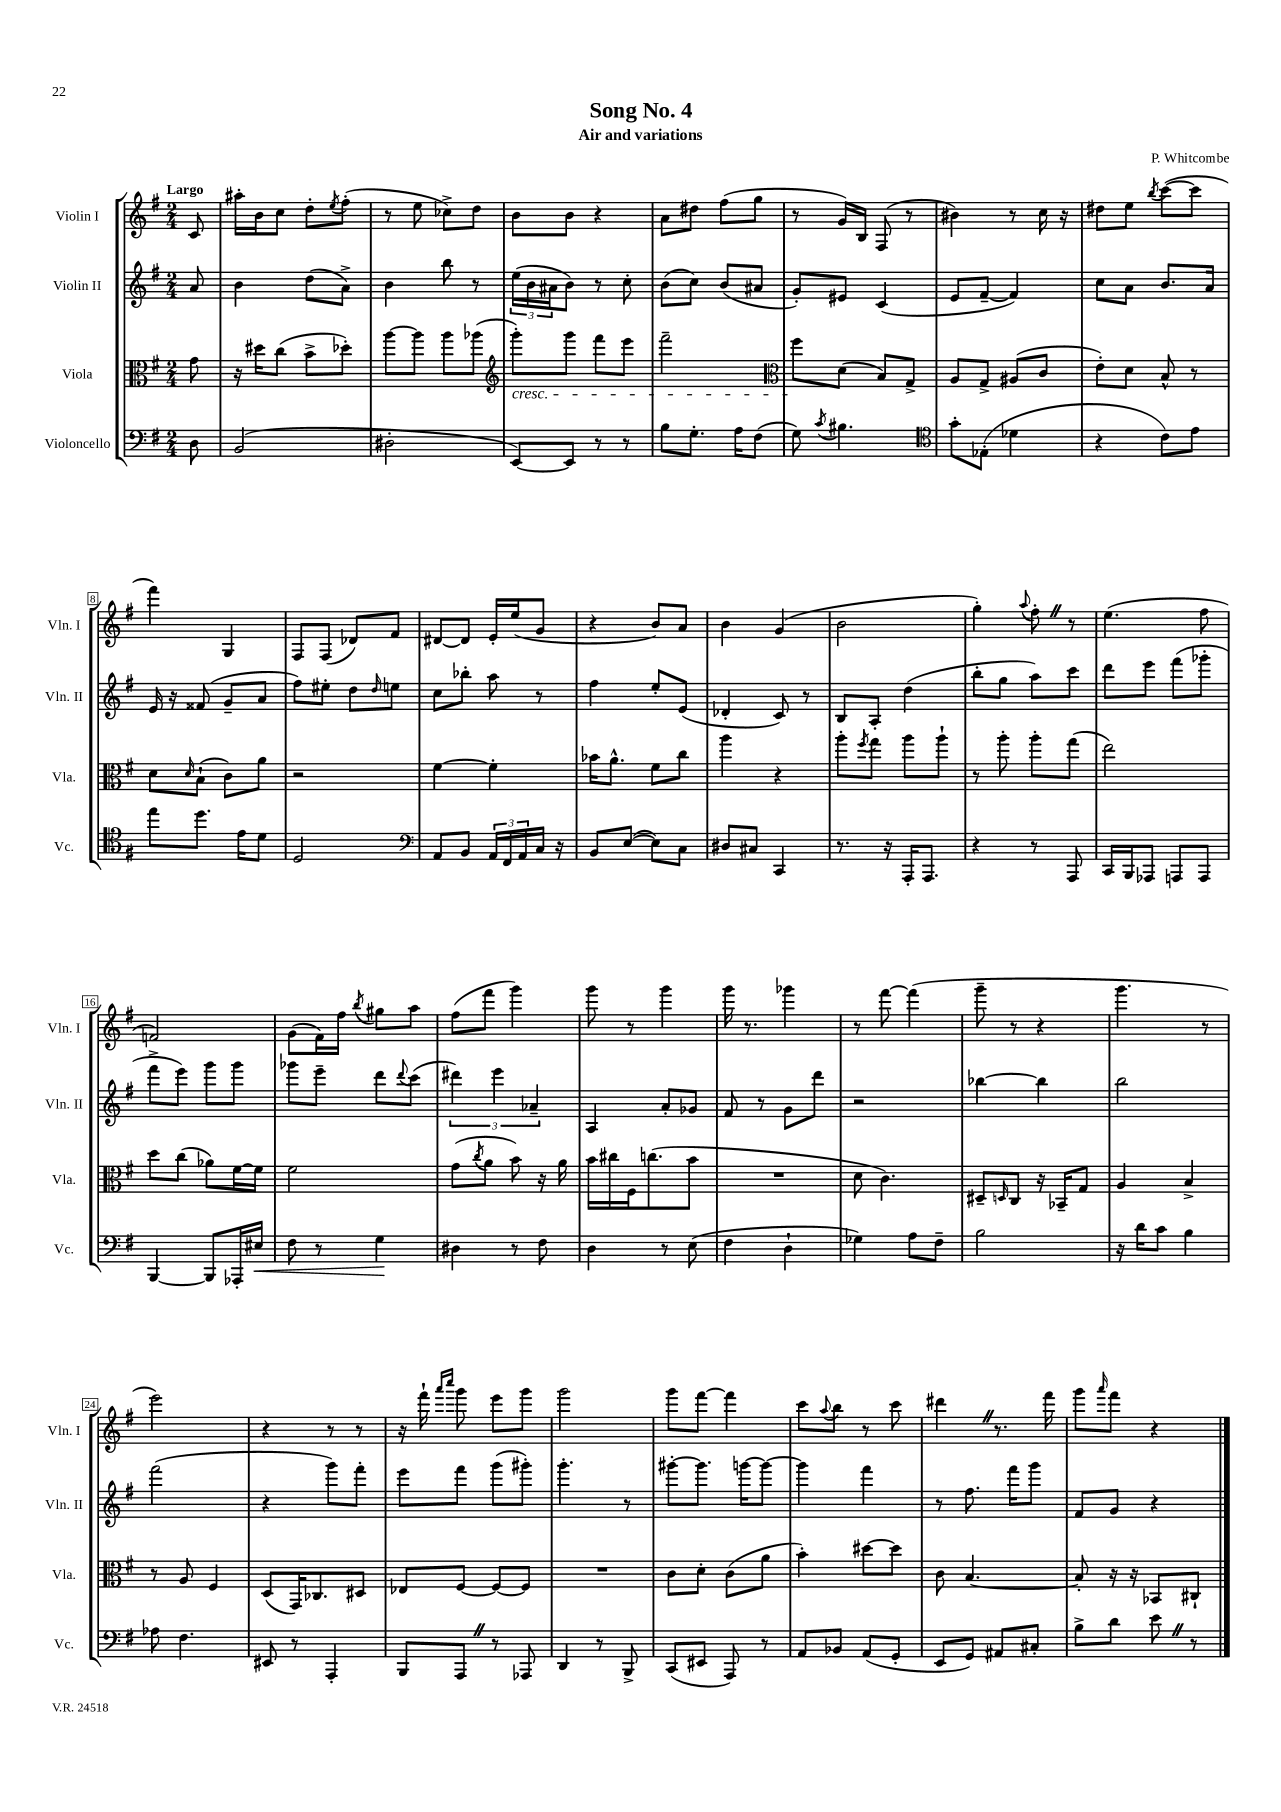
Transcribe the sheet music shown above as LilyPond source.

\header { title = "Song No. 4" composer = "P. Whitcombe" subtitle = "Air and variations" }
<<
\new StaffGroup <<
\new Staff = "s0" \with { instrumentName = "Violin I" shortInstrumentName = "Vln. I" } {
    \clef treble \key g \major \numericTimeSignature \time 2/4 \partial 8 \tempo "Largo"
    c'8 |
    ais''16-. b'16 c''8 d''8-. \acciaccatura { e''8 } fis''8-.( |
    r8 e''8 ces''8->) d''8 |
    b'8 b'8 r4 |
    a'8 dis''8 fis''8( g''8 |
    r8 g'16) b16 fis8( r8 |
    bis'4) r8 c''16 r16 |
    dis''8 e''8 \acciaccatura { b''8 } c'''8~( c'''8 |
    fis'''4) g4 |
    fis8 fis8( des'8) fis'8 |
    dis'8~ dis'8 e'16-. e''16( g'8 |
    r4 b'8) a'8 |
    b'4 g'4( |
    b'2 |
    g''4-.) \appoggiatura { a''8 } fis''8-. \once \override BreathingSign.text = \markup { \musicglyph "scripts.caesura.straight" } \breathe r8 |
    e''4.( fis''8 |
    f'2) |
    g'8( fis'16) fis''16 \acciaccatura { b''8 } gis''8 a''8 |
    fis''8( fis'''8 g'''4) |
    g'''8 r8 g'''4 |
    g'''16 r8. ges'''4 |
    r8 fis'''8~ fis'''4( |
    g'''8-- r8 r4 |
    g'''4. r8 |
    e'''2) |
    r4 r8 r8 |
    r16 fis'''16-! \grace { a'''16 c''''16 } g'''8 e'''8 g'''8 |
    g'''2 |
    g'''8 fis'''8~ fis'''4 |
    c'''8 \appoggiatura { a''8 } b''8 r8 c'''8 |
    dis'''4 \once \override BreathingSign.text = \markup { \musicglyph "scripts.caesura.straight" } \breathe r8. fis'''16 |
    g'''8 \grace { a'''16 } fis'''8 r4 \bar "|." |
}
\new Staff = "s1" \with { instrumentName = "Violin II" shortInstrumentName = "Vln. II" } {
    \clef treble \key g \major \numericTimeSignature \time 2/4 \partial 8
    a'8 |
    b'4 d''8( a'8->) |
    b'4 b''8 r8 |
    \tuplet 3/2 { e''16( b'16 ais'16 } b'8) r8 c''8-. |
    b'8( c''8) b'8( ais'8 |
    g'8-.) eis'8 c'4( |
    e'8 fis'8~-- fis'4) |
    c''8 a'8 b'8. a'16 |
    e'16 r16 fisis'8( g'8-- a'8 |
    fis''8) eis''8-. d''8 \grace { d''16 } e''8 |
    c''8 bes''8-. a''8 r8 |
    fis''4 e''8-. e'8( |
    des'4-. c'8) r8 |
    b8 a8-. d''4( |
    b''8-. g''8 a''8) c'''8 |
    d'''8 e'''8 fis'''8( ges'''8-. |
    fis'''8-> e'''8) g'''8 g'''8 |
    ges'''8 e'''8-- d'''8 \appoggiatura { d'''8 } c'''8( |
    \tuplet 3/2 { dis'''4) e'''4 aes'4-- } |
    a4 a'8-. ges'8 |
    fis'8 r8 g'8 d'''8 |
    r2 |
    bes''4~ bes''4 |
    b''2 |
    fis'''2( |
    r4 g'''8) fis'''8-. |
    e'''8 fis'''8 g'''8( gis'''8-.) |
    g'''4.-. r8 |
    gis'''8~-. gis'''8. g'''16~ g'''8~ |
    g'''4 fis'''4 |
    r8 fis''8. fis'''16 g'''8 |
    fis'8 g'8 r4 \bar "|." |
}
\new Staff = "s2" \with { instrumentName = "Viola" shortInstrumentName = "Vla." } {
    \clef alto \key g \major \numericTimeSignature \time 2/4 \partial 8
    g'8 |
    r16 dis''16 c''8( b'8-> des''8-.) |
    a''8~ a''8 a''8 aes''8( |
    \clef treble g'''8-.\cresc) g'''8 fis'''8 e'''8 |
    fis'''2-- |
    \clef alto fis''8\! d'8( b8) g8-> |
    a8 g8-> ais8( c'8 |
    e'8-.) d'8 b8-^ r8 |
    d'8 \grace { d'16 } b8-!( c'8) a'8 |
    r2 |
    fis'4~ fis'4-. |
    bes'16 a'8.-^ fis'8 c''8 |
    a''4 r4 |
    a''8-. \acciaccatura { fis''8 } g''8 a''8 a''8-! |
    r8 a''8-. a''8-. g''8( |
    e''2) |
    d''8 c''8( aes'8) fis'16~ fis'16 |
    fis'2 |
    g'8( \acciaccatura { c''8 } a'8 b'8) r16 a'16 |
    b'16 cis''16 fis16 c''8.( b'8 |
    R2 |
    d'8 c'4.) |
    dis8-- \grace { d16 } c8 r16 bes,16-- g8 |
    a4 b4-> |
    r8 a8 fis4 |
    d8( g,16) ces8. dis8 |
    ees8 fis8~ fis8~ fis8 |
    R2 |
    c'8 d'8-. c'8( a'8 |
    b'4-.) dis''8~ dis''8 |
    c'8 b4.~ |
    b8-. r16 r16 bes,8 cis8-! \bar "|." |
}
\new Staff = "s3" \with { instrumentName = "Violoncello" shortInstrumentName = "Vc." } {
    \clef bass \key g \major \numericTimeSignature \time 2/4 \partial 8
    d8 |
    b,2( |
    dis2-. |
    e,8~) e,8 r8 r8 |
    b8 g8.-. a16 fis8( |
    g8) \acciaccatura { c'8 } bis4. |
    \clef tenor g'8-. ees8-.( des'4 |
    r4 c'8) e'8 |
    e''8 d''8. e'16 d'8 |
    d2 |
    \clef bass a,8 b,8 \tuplet 3/2 { a,16 fis,16 a,16 } c16 r16 |
    b,8 e8~( e8) c8 |
    dis8 cis8 c,4 |
    r8. r16 a,,16-. a,,8. |
    r4 r8 a,,8 |
    c,16 b,,16 aes,,8 a,,8 a,,8 |
    b,,4~ b,,8 aes,,16-. eis16\< |
    fis8 r8 g4\! |
    dis4 r8 fis8 |
    d4 r8 e8( |
    fis4 d4-! |
    ges4) a8 fis8-- |
    b2 |
    r16 d'16 c'8 b4 |
    aes8 fis4. |
    eis,8 r8 a,,4-. |
    b,,8 a,,8 \once \override BreathingSign.text = \markup { \musicglyph "scripts.caesura.straight" } \breathe r8 aes,,8 |
    d,4 r8 b,,8-> |
    c,8( eis,8 a,,8) r8 |
    a,8 bes,8 a,8( g,8-. |
    e,8 g,8) ais,8 cis8-. |
    b8-> d'8 e'8 \once \override BreathingSign.text = \markup { \musicglyph "scripts.caesura.straight" } \breathe r8 \bar "|." |
}
>>
>>
\layout { \context { \Score \override BarNumber.stencil = #(make-stencil-boxer 0.1 0.3 ly:text-interface::print) } }
